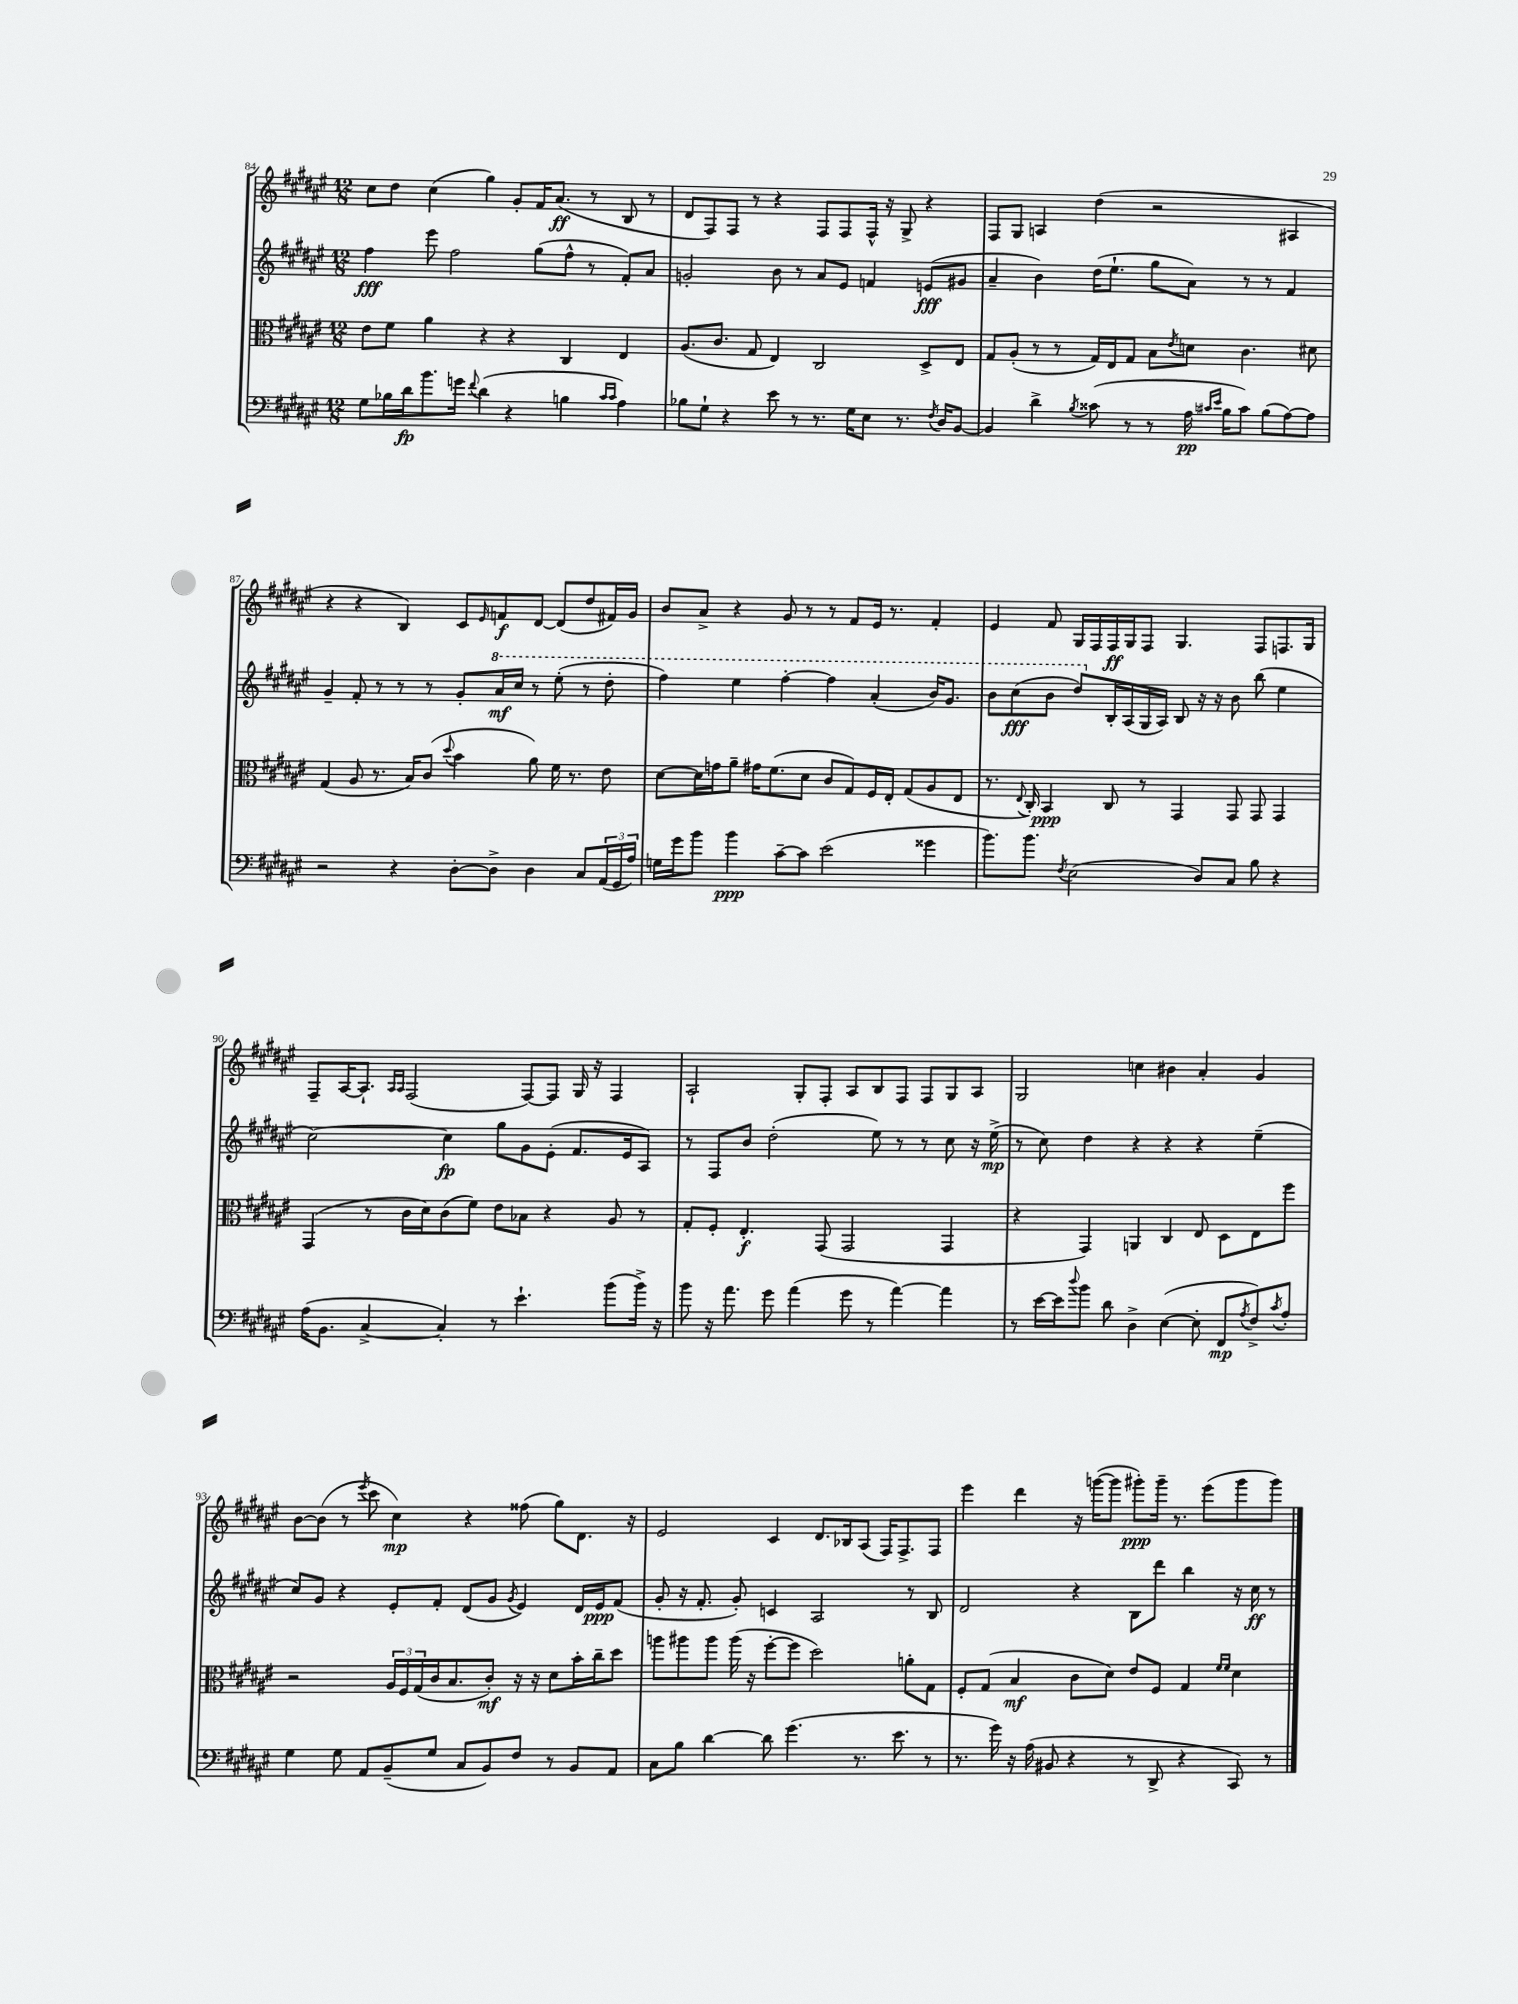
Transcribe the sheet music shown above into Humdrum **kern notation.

**kern	**dynam	**kern	**dynam	**kern	**dynam	**kern	**dynam
*part4	*part4	*part3	*part3	*part2	*part2	*part1	*part1
*staff4	*staff4	*staff3	*staff3	*staff2	*staff2	*staff1	*staff1
*clefF4	*	*clefC3	*	*clefG2	*	*clefG2	*
*k[f#c#g#d#a#e#]	*	*k[f#c#g#d#a#e#]	*	*k[f#c#g#d#a#e#]	*	*k[f#c#g#d#a#e#]	*
*M12/8	*	*M12/8	*	*M12/8	*	*M12/8	*
=84	=84	=84	=84	=84	=84	=84	=84
8G#\L	.	8e#\L	.	4ff#\	fff	8cc#\L	.
16B-X\L	.	8f#\J	.	.	.	8dd#\J	.
16d#\J	fp	.	.	.	.	.	.
8.b\	.	4a#\	.	8eee#\	.	(4cc#\	.
.	.	.	.	2ff#\	.	.	.
16gn\Jk	.	.	.	.	.	.	.
8qqf#/	.	.	.	.	.	.	.
(4d#\	.	4r	.	.	.	4gg#\)	.
4r	.	4r	.	.	.	8g#'/L	.
.	.	.	.	(8gg#\L	.	16f#/K	.
.	.	.	.	.	.	(8.a#/J	ff
4Bn\	.	4C#/	.	8ff#^^\J	.	.	.
.	.	.	.	8r	.	8r	.
16qqc#/LL	.	.	.	.	.	.	.
16qqc#/JJ	.	.	.	.	.	.	.
4A#\)	.	4E#/	.	8f#'/L)	.	8B/	.
.	.	.	.	8a#/J	.	8r	.
=85	=85	=85	=85	=85	=85	=85	=85
8B-X\L	.	(8.A#/L	.	2gn'/	.	8d#/L	.
8G#`\J	.	.	.	.	.	8F#/)	.
.	.	8.c#/J	.	.	.	.	.
4r	.	.	.	.	.	8F#/J	.
.	.	8G#/	.	.	.	8r	.
8e#\	.	4E#/)	.	8b\	.	4r	.
8r	.	.	.	8r	.	.	.
8.r	.	2C#/	.	8a#/L	.	8F#/L	.
.	.	.	.	8e#/J	.	8F#/	.
16G#\KL	.	.	.	.	.	.	.
8E#\J	.	.	.	4fn/	.	16F#^^/Jk	.
.	.	.	.	.	.	16r	.
8.r	.	.	.	.	.	8G#^/	.
.	.	8D#^/L	.	(8en/L	fff	4r	.
8qF#/	.	.	.	.	.	.	.
16D#/KL	.	.	.	.	.	.	.
[8BB/J	.	8E#/J	.	8g#X/J	.	.	.
=86	=86	=86	=86	=86	=86	=86	=86
4BB/]	.	8G#/L	.	4a#~/	.	8F#/L	.
.	.	(8A#'/J	.	.	.	8G#/J	.
4d#^\	.	8r	.	4b\)	.	4An/	.
.	.	8r	.	.	.	.	.
8qB/	.	.	.	.	.	.	.
(8c##X\	.	16G#/LL)	.	(16dd#\KL	.	(4dd#\	.
.	.	16E#/J	.	8.ee#`\J	.	.	.
8r	.	8G#/J	.	.	.	.	.
8r	.	8B\L	.	8gg#\L	.	2r	.
.	.	8qe#/	.	.	.	.	.
16A#\	pp	8dn\J	.	8a#\J)	.	.	.
16qqc#X/LL	.	.	.	.	.	.	.
16qqe#/JJ	.	.	.	.	.	.	.
16B\KL	.	.	.	.	.	.	.
8c#\J)	.	4.c#\	.	8r	.	.	.
(8B\L	.	.	.	8r	.	.	.
[8A#\)	.	.	.	4f#/	.	4A#X/	.
8A#\J]	.	8d#X\	.	.	.	.	.
!!LO:LB:g=z
=87	=87	=87	=87	=87	=87	=87	=87
2r	.	(4G#/	.	4g#~/	.	4r	.
.	.	8A#/	.	8f#'/	.	4r	.
.	.	8.r	.	8r	.	.	.
4r	.	.	.	8r	.	4B/)	.
.	.	16B/KL)	.	.	.	.	.
.	.	(8c#/J	.	8r	.	.	.
.	.	8qqdd#/	.	.	.	.	.
[8D#'\L	.	4b\	.	8g#'/L	.	8c#/L	.
.	.	.	.	.	.	16qqe#/	.
*	*	*	*	*8va	*	*	*
8D#^\J]	.	.	.	16aa#/L	mf	8fn/	f
.	.	.	.	16ccc#/JJ	.	.	.
4D#\	.	8a#\)	.	8r	.	[8d#/J	.
.	.	16f#\	.	(8eee#'\	.	(8d#/L]	.
.	.	8.r	.	.	.	.	.
8C#/L	.	.	.	8r	.	8dd#/	.
(24AA#/L	.	8e#\	.	8ddd#'\	.	16f#X/L)	.
24GG#/	.	.	.	.	.	.	.
.	.	.	.	.	.	16g#/JJ	.
24A#/JJ)	.	.	.	.	.	.	.
=88	=88	=88	=88	=88	=88	=88	=88
16Gn\LL	.	[8d#\L	.	4fff#\)	.	8b/L	.
16g#\J	.	.	.	.	.	.	.
8b\J	.	16d#\L]	.	.	.	8a#^/J	.
.	.	16gn\J	.	.	.	.	.
4b\	ppp	8a#~\J	.	4eee#\	.	4r	.
.	.	16g#X\KL	.	.	.	.	.
.	.	(8.f#\	.	.	.	.	.
[8c#~\L	.	.	.	[4fff#'\	.	8g#/	.
8c#\J]	.	8d#\J	.	.	.	8r	.
(2e#\	.	8c#/L	.	4fff#\]	.	8r	.
.	.	8G#/)	.	.	.	8f#/L	.
.	.	16F#/L	.	(4aa#'/	.	16e#/Jk	.
.	.	16E#'/JJ	.	.	.	8.r	.
.	.	(8G#/L	.	.	.	.	.
4g##X\	.	8A#/	.	16bb/KL)	.	4f#'/	.
.	.	.	.	8.gg#/J	.	.	.
.	.	8E#/J	.	.	.	.	.
=89	=89	=89	=89	=89	=89	=89	=89
8.b\L)	.	8.r	.	8bb\L	.	4e#/	.
.	.	.	.	(8ccc#\	fff	.	.
.	.	8qqE#/	.	.	.	.	.
8.b\J	.	16C#'/)	.	.	.	.	.
.	.	4BB/	ppp	8bb\J	.	8f#/	.
8qF#/	.	.	.	.	.	.	.
(2E#\	.	.	.	8ddd#/L)	.	16G#/LL	.
.	.	.	.	.	.	16F#/	.
*	*	*	*	*X8va	*	*	*
.	.	8C#/	.	16B'/L	.	16F#/	ff
.	.	.	.	(16A#/	.	16G#/J	.
.	.	8r	.	16G#/	.	8F#/J	.
.	.	.	.	16A#/JJ)	.	.	.
.	.	4GG#/	.	8B/	.	4.G#/	.
8D#/L)	.	.	.	16r	.	.	.
.	.	.	.	16r	.	.	.
8C#/J	.	8GG#/	.	8b\	.	.	.
8B\	.	8GG#/	.	(8bb\	.	8F#/L	.
4r	.	4GG#/	.	4ee#\	.	8.Fn/	.
.	.	.	.	.	.	16G#/Jk	.
!!LO:LB:g=z
=90	=90	=90	=90	=90	=90	=90	=90
(16A#\KL	.	(4GG#/	.	[2cc#\)	.	8F#~/L	.
8.BB\J	.	.	.	.	.	.	.
.	.	.	.	.	.	[16A#/K	.
.	.	.	.	.	.	8.A#`/J]	.
[4C#^/	.	8r	.	.	.	.	.
.	.	.	.	.	.	16qqA#/LL	.
.	.	.	.	.	.	16qqA#/JJ	.
.	.	16c#\LL	.	.	.	(2F#/	.
.	.	16d#\J)	.	.	.	.	.
4C#'/])	.	(8c#\	.	4cc#\]	fp	.	.
.	.	8f#\J)	.	.	.	.	.
8r	.	8e#\L	.	8gg#\L	.	.	.
4.e#`\	.	8B-X\J	.	8g#\	.	[8F#/L)	.
.	.	4r	.	(8e#'\J	.	8F#/J]	.
.	.	.	.	8.f#/L	.	16G#/	.
.	.	.	.	.	.	16r	.
(8b\L	.	8A#/	.	.	.	4F#/	.
.	.	.	.	16e#/k	.	.	.
16b^\Jk)	.	8r	.	8A#/J)	.	.	.
16r	.	.	.	.	.	.	.
=91	=91	=91	=91	=91	=91	=91	=91
8b\	.	8G#'/L	.	8r	.	2A#`/	.
16r	.	8F#'/J	.	8F#/L	.	.	.
8.a#\	.	.	.	.	.	.	.
.	.	4.E#'/	f	8b/J	.	.	.
8g#\	.	.	.	(2dd#'\	.	.	.
(4a#\	.	.	.	.	.	8G#'/L	.
.	.	(8GG#/	.	.	.	8F#'/J	.
8g#\	.	2GG#/	.	.	.	8A#/L	.
8r	.	.	.	8ee#\)	.	8B/	.
[4a#\)	.	.	.	8r	.	8F#/J	.
.	.	.	.	8r	.	8F#/L	.
4a#\]	.	4GG#/	.	8cc#\	.	8G#/	.
.	.	.	.	16r	.	8A#/J	.
.	.	.	.	(16ee#^\	mp	.	.
=92	=92	=92	=92	=92	=92	=92	=92
8r	.	4r	.	8r	.	2G#/	.
[16e#\LL	.	.	.	8cc#\)	.	.	.
16e#\J]	.	.	.	.	.	.	.
8qqdd#/	.	.	.	.	.	.	.
8b\J	.	4GG#/)	.	4dd#\	.	.	.
8d#\	.	.	.	.	.	.	.
4D#^\	.	4AAn/	.	4r	.	4ccn\	.
([4E#\	.	4C#/	.	4r	.	4b#X\	.
8E#'\]	.	8E#/	.	4r	.	4a#'/	.
8FF#/L	mp	8D#\L	.	.	.	.	.
8qA#/	.	.	.	.	.	.	.
8F#^/)	.	8E#\	.	(4ee#~\	.	4g#/	.
8qc#/	.	.	.	.	.	.	.
8A#'/J	.	8ff#\J	.	.	.	.	.
!!LO:LB:g=z
=93	=93	=93	=93	=93	=93	=93	=93
4G#\	.	2r	.	8cc#/L)	.	[8b\L	.
.	.	.	.	8g#/J	.	(8b\J]	.
8G#\	.	.	.	4r	.	8r	.
.	.	.	.	.	.	8qeee#/	.
8AA#/L	.	.	.	.	.	8ccc#\	.
(8BB~/	.	24A#/LL	.	8e#'/L	.	4cc#\)	mp
.	.	24F#/	.	.	.	.	.
.	.	(24G#/	.	.	.	.	.
8G#/J	.	16c#/J	.	8f#'/J	.	.	.
.	.	8.B/	.	.	.	.	.
8C#/L	.	.	.	(8d#/L	.	4r	.
8BB/)	.	8c#'/J)	mf	8g#/J	.	.	.
.	.	.	.	8qg#/	.	.	.
8F#/J	.	16r	.	4e#/)	.	(8ff##X\	.
.	.	16r	.	.	.	.	.
8r	.	8d#\L	.	.	.	8gg#\L)	.
8BB/L	.	16b'\L	.	16d#/LL	.	8.d#\J	.
.	.	16cc#~\J	.	16e#/J	ppp	.	.
8AA#/J	.	8dd#\J	.	(8f#/J	.	.	.
.	.	.	.	.	.	16r	.
=94	=94	=94	=94	=94	=94	=94	=94
8C#\L	.	8aan\L	.	8g#'/	.	2e#/	.
8B\J	.	8aa#X\	.	16r	.	.	.
.	.	.	.	8.f#'/	.	.	.
[4d#\	.	8aa#\J	.	.	.	.	.
.	.	(16aa#\	.	8g#'/)	.	.	.
.	.	16r	.	.	.	.	.
8d#\]	.	[8ff#'\L	.	4cn/	.	4c#/	.
(4.g#\	.	8ff#\J]	.	.	.	.	.
.	.	2dd#\)	.	2A#/	.	8.d#/L	.
.	.	.	.	.	.	16B-X/k	.
8.r	.	.	.	.	.	(8A#/J	.
.	.	.	.	.	.	16F#/KL)	.
8.e#\	.	.	.	.	.	8.F#^/	.
.	.	8an'\L	.	8r	.	.	.
8r	.	8G#\J	.	8B/	.	8F#/J	.
=95	=95	=95	=95	=95	=95	=95	=95
8.r	.	8F#'/L	.	2d#/	.	4eee#\	.
.	.	(8G#/J	.	.	.	.	.
16g#\)	.	.	.	.	.	.	.
16r	.	4B/	mf	.	.	4ddd#\	.
(16A#\	.	.	.	.	.	.	.
8BB#X/	.	.	.	.	.	.	.
4r	.	8c#\L	.	4r	.	16r	.
.	.	.	.	.	.	([16gggn\KL	.
.	.	8d#\J)	.	.	.	8ggg\J]	.
8r	.	8e#/L	.	8B\L	.	8ggg#X'\L)	ppp
8DD#^/	.	8F#/J	.	8ddd#\J	.	16ggg#~\Jk	.
.	.	.	.	.	.	8.r	.
4r	.	4G#/	.	4bb\	.	.	.
.	.	.	.	.	.	(8eee#\L	.
.	.	16qqf#/LL	.	.	.	.	.
.	.	16qqf#/JJ	.	.	.	.	.
8CC#/)	.	4d#\	.	16r	.	8ggg#\	.
.	.	.	.	16cc#\	ff	.	.
8r	.	.	.	8r	.	8ggg#\J)	.
==	==	==	==	==	==	==	==
*-	*-	*-	*-	*-	*-	*-	*-
